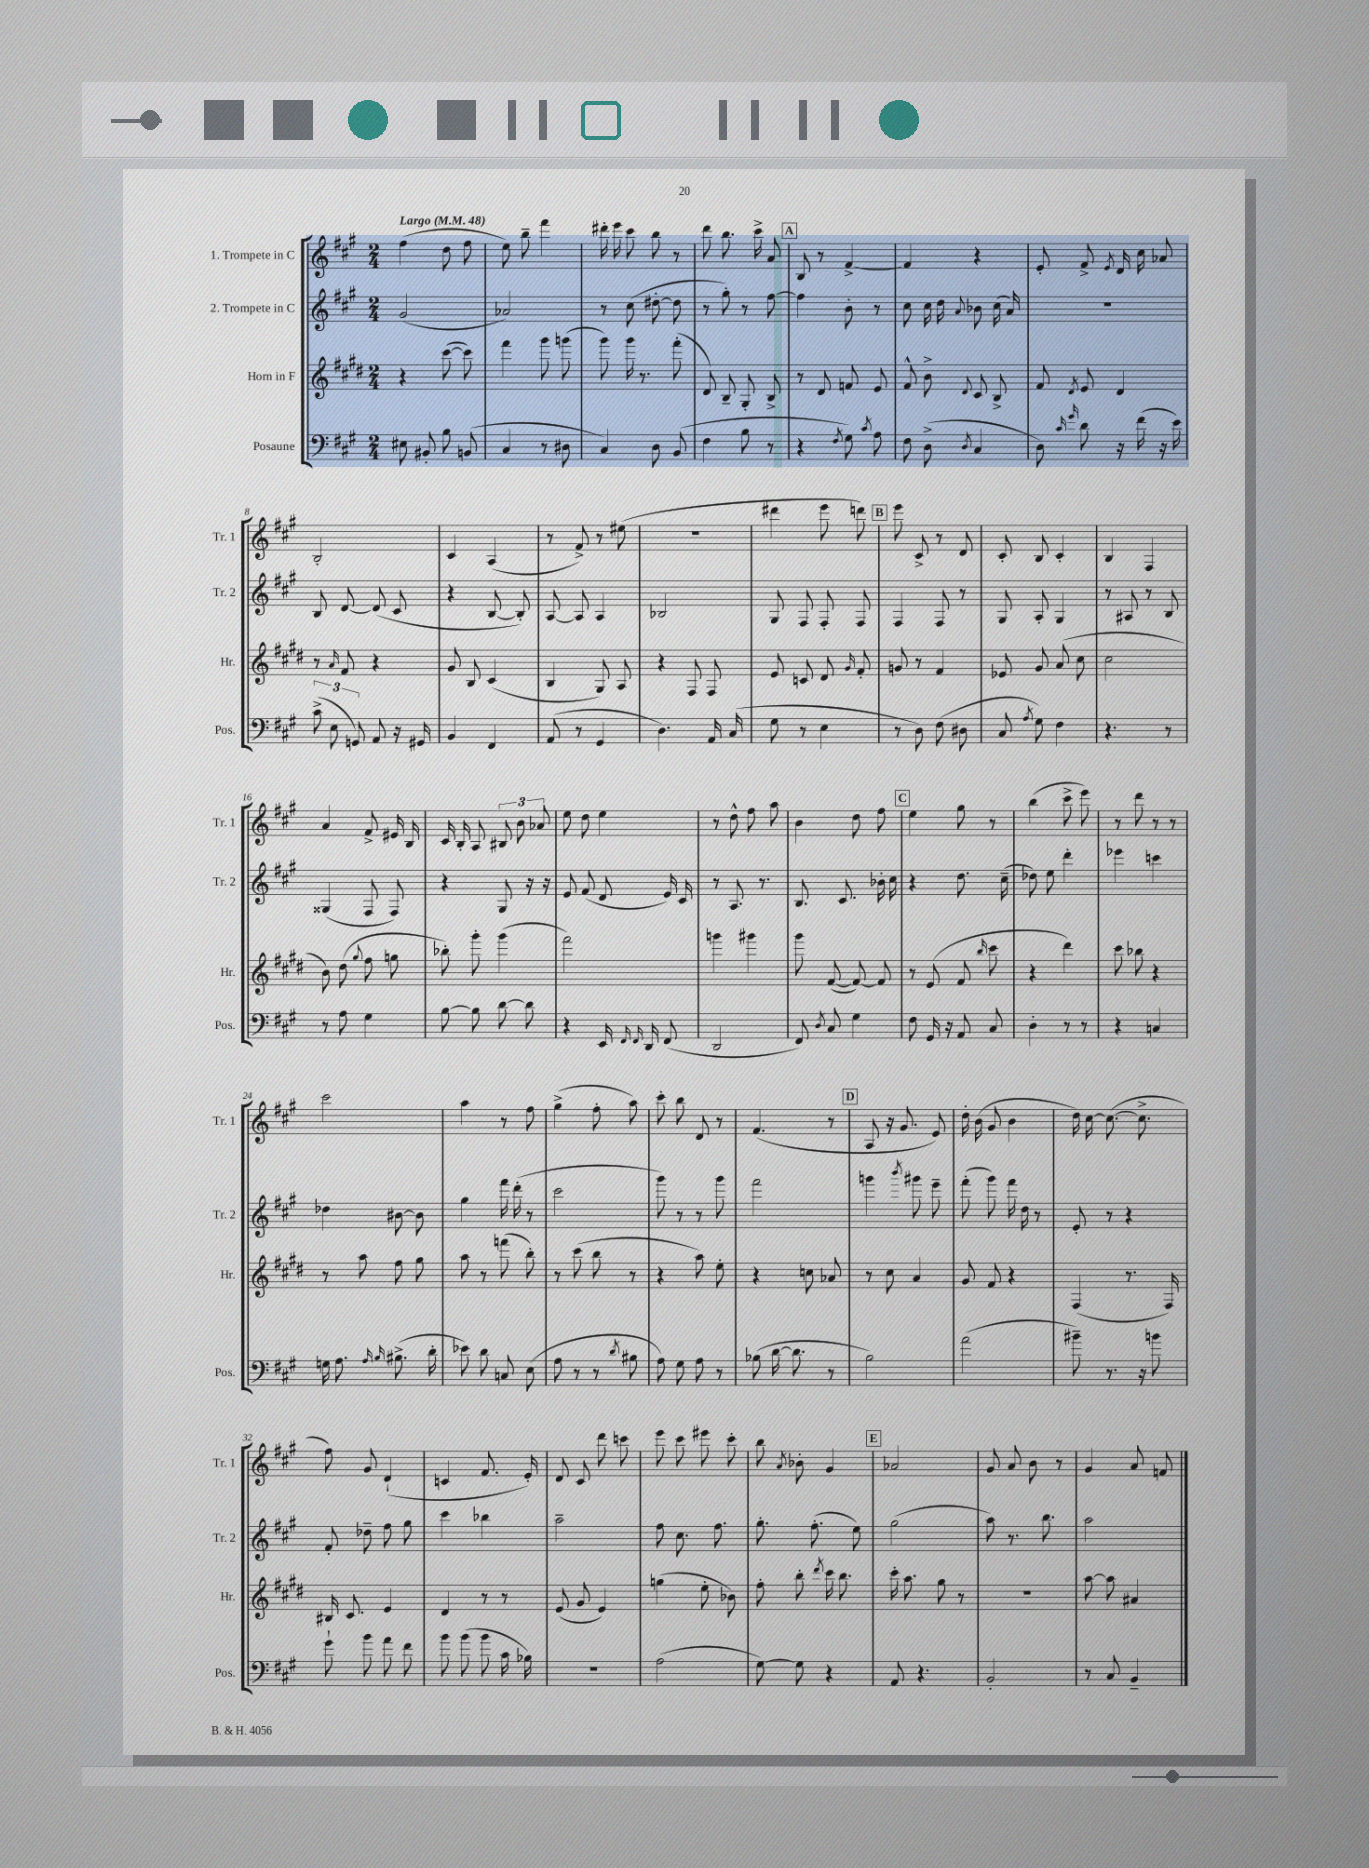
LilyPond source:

<<
\new StaffGroup <<
\new Staff = "s0" \with { instrumentName = "1. Trompete in C" shortInstrumentName = "Tr. 1" } {
    \clef treble \key a \major \numericTimeSignature \time 2/4 \tempo "Largo" 4 = 48
    \autoBeamOff fis''4( d''8 fis''8 |
    e''8) b''8-- fis'''4 |
    dis'''16-. e'''16 cis'''8 b''8 r8 |
    d'''8 b''8. cis'''16-> a'8 |
    \mark \markup { \box "A" } b8 r8 fis'4~-> |
    fis'4 r4 |
    e'8-. fis'8-> \acciaccatura { e'8 } d'16 cis''16 aes'8 |
    b2-. |
    cis'4 a4( |
    r8 fis'8->) r8 eis''8( |
    R2 |
    dis'''4 e'''8 d'''8) |
    \mark \markup { \box "B" } e'''8 cis'8-> r8 d'8 |
    cis'8-. b8 cis'4-. |
    b4 fis4 |
    a'4 fis'8-> eis'16 b16 |
    cis'16 b16-. a8 \tuplet 3/2 { bis8 b'8 aes'8 } |
    e''8 d''8 e''4 |
    r8 d''8-^ fis''8 a''8 |
    b'4 d''8 fis''8 |
    \mark \markup { \box "C" } e''4 gis''8 r8 |
    b''4( cis'''8-> e'''8) |
    r8 d'''8 r8 r8 |
    cis'''2 |
    a''4 r8 fis''8 |
    gis''4->( fis''8-. a''8) |
    cis'''8-. b''8 d'8 r8 |
    fis'4.( r8 |
    \mark \markup { \box "D" } a8 r16 gis'8. e'8) |
    d''16-. b'16( gis'8 b'4 |
    d''16) cis''16~ cis''8.~( cis''8.-> |
    fis''8) gis'8 d'4-!( |
    c'4 fis'8. e'16-.) |
    d'8 cis'8 d'''8 c'''8 |
    e'''8 cis'''8 eis'''8 cis'''8-. |
    b''8 \acciaccatura { a'8 } bes'8-. gis'4 |
    \mark \markup { \box "E" } aes'2 |
    gis'8 a'8 b'8 r8 |
    gis'4 a'8 f'8 \bar "|." |
}
\new Staff = "s1" \with { instrumentName = "2. Trompete in C" shortInstrumentName = "Tr. 2" } {
    \clef treble \key a \major \numericTimeSignature \time 2/4
    \autoBeamOff gis'2( |
    aes'2) |
    r8 cis''8( dis''8~-. dis''8 |
    r8 gis''8-.) r8 fis''8~ |
    \mark \markup { \box "A" } fis''4 b'8-. r8 |
    cis''8 cis''16 d''16 \appoggiatura { a'8 } bes'8 cis''16( a'16) |
    R2 |
    b8 d'8~ d'8( cis'8 |
    r4 b8~ b8-.) |
    a8~ a8 a4 |
    bes2 |
    gis8 fis8 fis8-. fis8 |
    \mark \markup { \box "B" } fis4 fis8 r8 |
    gis8 a8-. gis4 |
    r8 ais8 r8 b8 |
    gisis4( fis8 fis8) |
    r4 gis8 r16 r16 |
    e'8 fis'8( d'8 e'16) cis'16 |
    r8 a8. r8. |
    b8. cis'8. bes'16-. cis''16 |
    \mark \markup { \box "C" } r4 d''8. cis''16--( |
    des''8) e''8 d'''4-. |
    ees'''4 c'''4 |
    des''4 bis'8~ bis'8 |
    gis''4 fis'''16 d'''16-.( r8 |
    cis'''2 |
    gis'''8) r8 r8 gis'''8 |
    fis'''2 |
    \mark \markup { \box "D" } g'''4 \acciaccatura { b'''8 } gis'''8 e'''8-- |
    fis'''8-.( gis'''8) fis'''16 d''16 r8 |
    e'8-. r8 r4 |
    fis'8-. des''8-- fis''8 gis''8 |
    cis'''4 bes''4 |
    a''2-- |
    fis''8 cis''8. fis''8. |
    gis''8.-. fis''8.-.( e''8) |
    \mark \markup { \box "E" } gis''2( |
    a''8) r8. b''8. |
    a''2 \bar "|." |
}
\new Staff = "s2" \with { instrumentName = "Horn in F" shortInstrumentName = "Hr." } {
    \clef treble \key e \major \numericTimeSignature \time 2/4
    \autoBeamOff r4 cis'''8~( cis'''8) |
    fis'''4 gis'''8 g'''8( |
    gis'''8) gis'''16 r8. fis'''8-.( |
    dis'8) b8-- gis8-. b8-> |
    \mark \markup { \box "A" } r8 dis'8 f'8 e'8 |
    fis'8-^ b'8-> \appoggiatura { dis'8 } cis'8 b8-> |
    fis'8 \acciaccatura { dis'8 } e'8 dis'4 |
    r8 \grace { a'16 } fis'8 r4 |
    gis'8 b8 cis'4( |
    b4 gis8) a8 |
    r4 fis8 fis8 |
    e'8 c'8 dis'8 \grace { gis'16 } fis'8-. |
    \mark \markup { \box "B" } g'8 r8 fis'4 |
    ees'8 gis'8 a'8( cis''8 |
    cis''2 |
    b'8) dis''8( \appoggiatura { gis''8 } fis''8 g''8 |
    bes''8-.) gis'''8-. gis'''4( |
    fis'''2) |
    g'''4 gis'''4 |
    gis'''8 fis'8~( fis'8~) fis'8 |
    \mark \markup { \box "C" } r8 e'8( fis'8 \grace { b''16 } cis'''8 |
    r4 dis'''4) |
    cis'''8 bes''8 r4 |
    r8 a''8 fis''8 gis''8 |
    a''8 r8 f'''8( b''8-.) |
    r8 cis'''8( b''8 r8 |
    r4 a''8) e''8-. |
    r4 c''8 aes'8 |
    \mark \markup { \box "D" } r8 cis''8 a'4 |
    gis'8 fis'8 r4 |
    fis4( r8. fis16) |
    bis16 cis'8. e'4 |
    dis'4 r8 r8 |
    e'8( gis'8 e'4) |
    g''4( e''8-. bes'8) |
    fis''8-. b''8-. \acciaccatura { dis'''8 } cis'''16 b''8. |
    \mark \markup { \box "E" } cis'''16-. a''8. gis''8 r8 |
    R2 |
    a''8~ a''8 ais'4 \bar "|." |
}
\new Staff = "s3" \with { instrumentName = "Posaune" shortInstrumentName = "Pos." } {
    \clef bass \key a \major \numericTimeSignature \time 2/4
    \autoBeamOff eis8 bis,8-. b8 b,8( |
    cis4 r8 dis8 |
    cis4) d8 b,8( |
    fis4 b8 r8 |
    \mark \markup { \box "A" } r4 \acciaccatura { fis8 } gis8) \acciaccatura { cis'8 } a8 |
    fis8 d8->( \acciaccatura { d8 } cis4 |
    d8) \grace { cis'16 gis'16 } d'8 r16 fis'16( r16 e'16) |
    \tuplet 3/2 { cis'8->( e8 g,8) } a,8 r16 gis,16 |
    b,4 fis,4 |
    a,8( r8 gis,4 |
    d4.) a,16 cis16( |
    gis8 r8 e4 |
    \mark \markup { \box "B" } r8 d8) fis8( dis8 |
    cis8 \acciaccatura { a8 } gis8) fis4 |
    r4. r8 |
    r8 a8 gis4 |
    b8~ b8 d'8~ d'8 |
    r4 e,16 \grace { fis,16 fis,16 } d,16 fis,8( |
    d,2 |
    fis,8) \acciaccatura { d8 } cis8 gis4 |
    \mark \markup { \box "C" } fis8 gis,16 r16 a,8 cis8 |
    d4-. r8 r8 |
    r4 c4 |
    g16 a8. \grace { a16 b16 } bis8.->( d'16-. |
    ees'8) d'8 c8 e8( |
    a8 r8 r8 \acciaccatura { d'8 } bis8 |
    a8) gis8 a8 r8 |
    bes8( d'16~ d'8. r8 |
    \mark \markup { \box "D" } b2) |
    a'2( |
    bis'8--) r8. r16 b'8 |
    gis'8-! b'8 a'8 fis'8 |
    b'8 b'8( b'8 cis'16 bes16) |
    r2 |
    a2( |
    gis8~) gis8 r4 |
    \mark \markup { \box "E" } a,8 r4. |
    b,2-. |
    r8 cis8 b,4-- \bar "|." |
}
>>
>>
